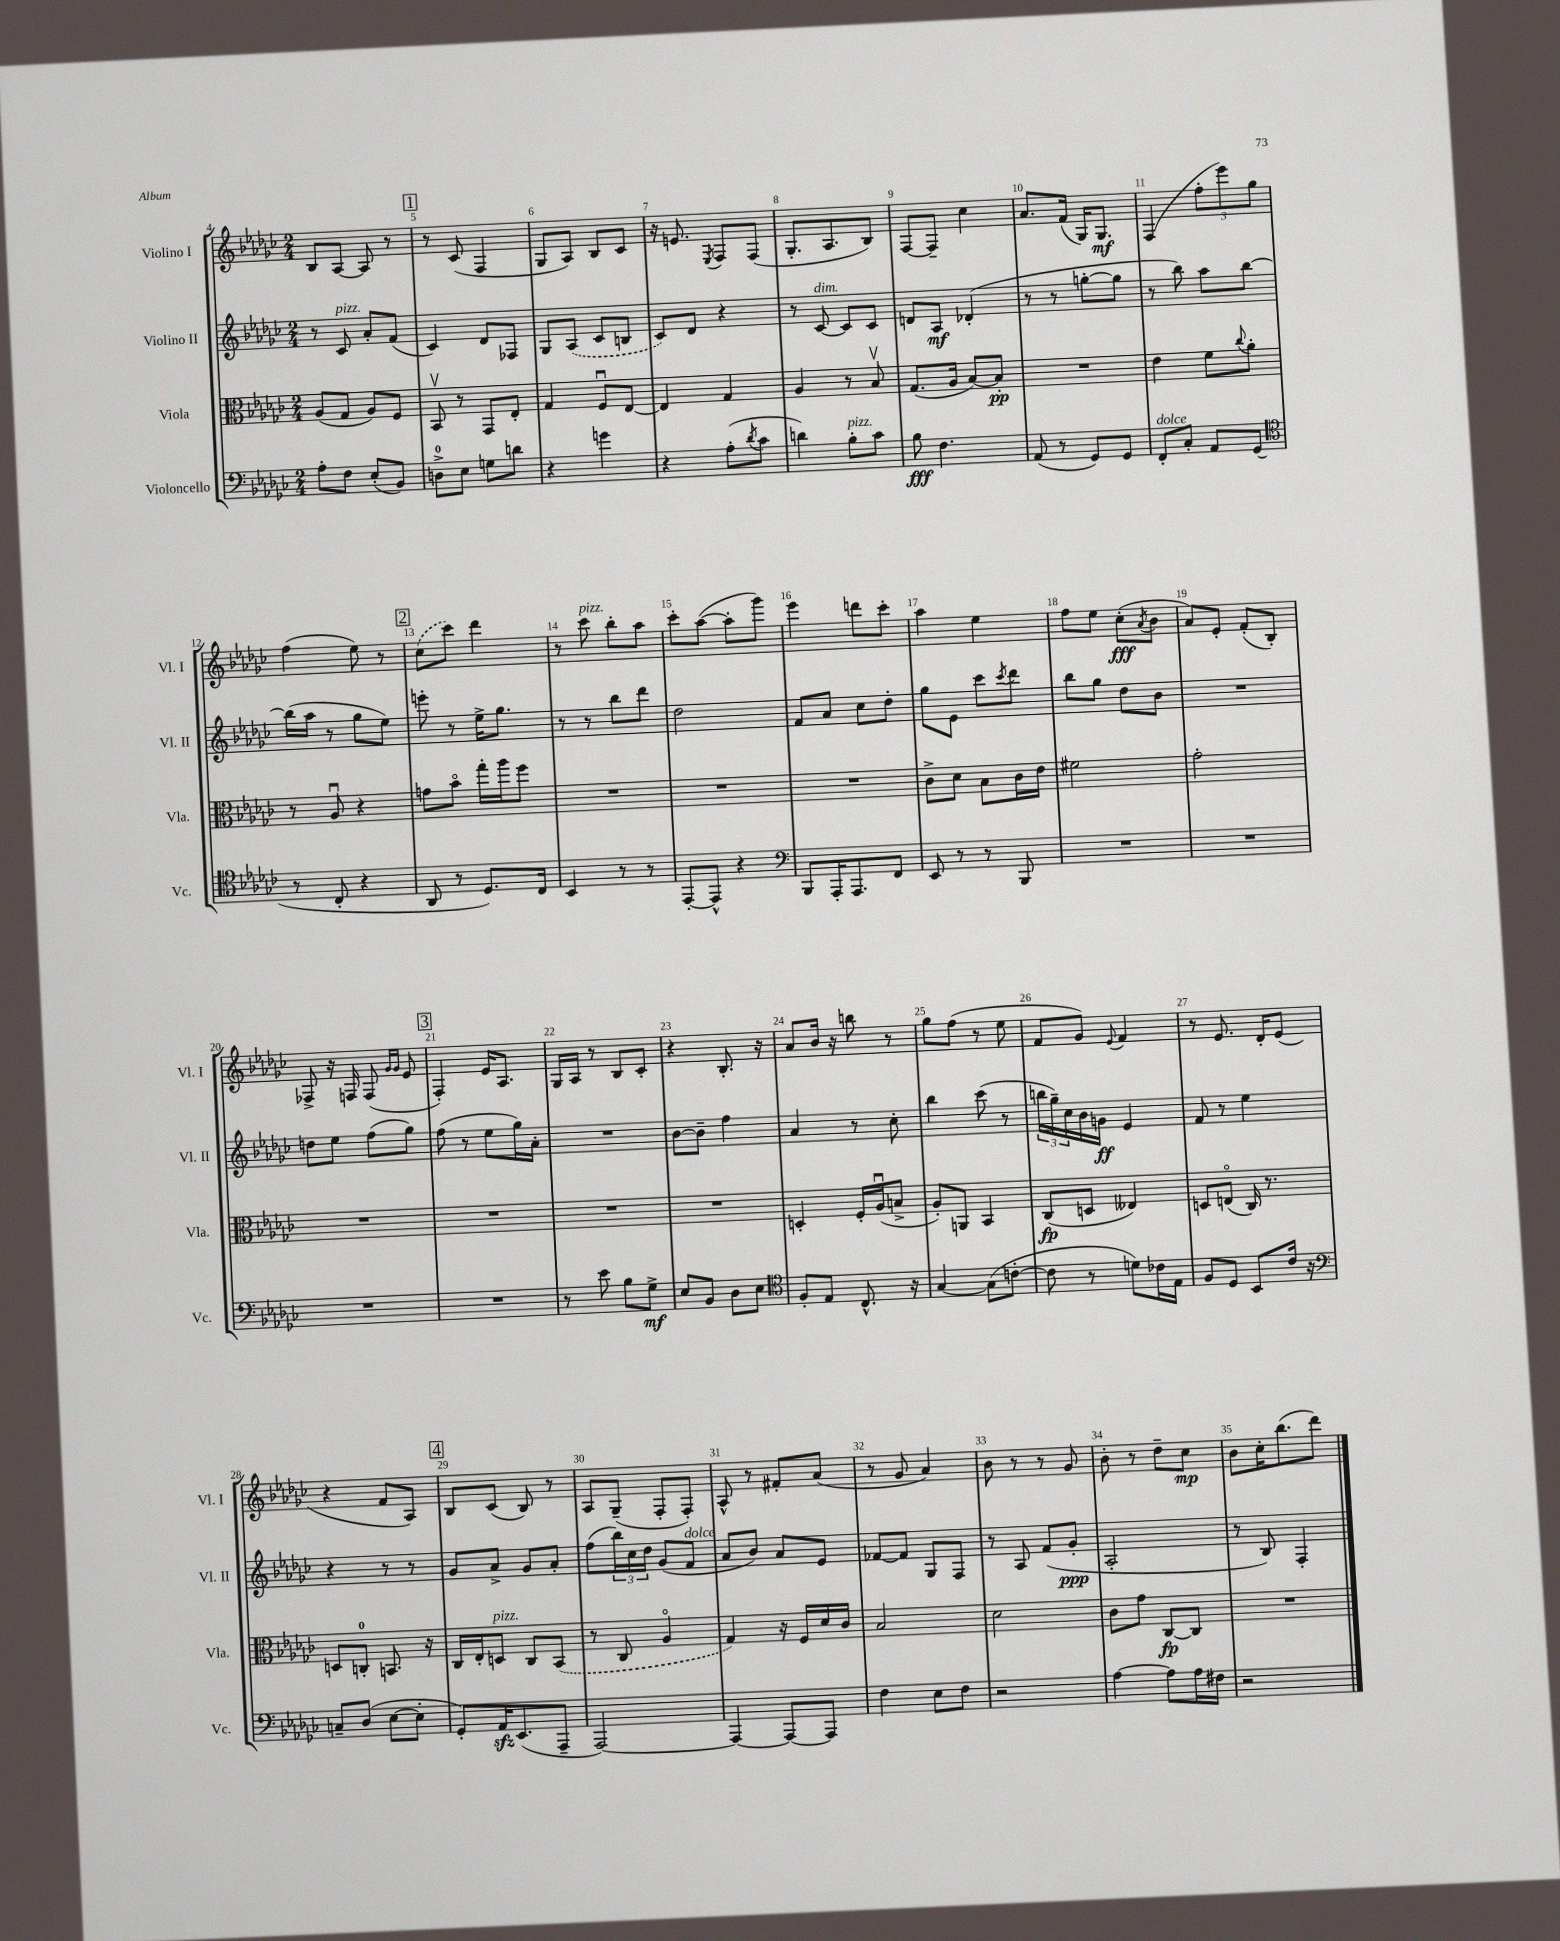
<<
\new StaffGroup <<
\new Staff = "s0" \with { instrumentName = "Violino I" shortInstrumentName = "Vl. I" } {
    \clef treble \key ges \major \numericTimeSignature \time 2/4
    bes8 aes8~ aes8 r8 |
    \mark \markup { \box "1" } r8 ces'8( f4 |
    ges8 aes8) bes8 ces'8 |
    r16 e'8. \acciaccatura { ees8 } f8 f8( |
    ges8.-. aes8. bes8) |
    f8~ f8-- ces''4 |
    aes'8. f'16( ges16) ges8.\mf |
    f4( \tuplet 3/2 { f''8-. ees'''8) ges''8 } |
    f''4( ees''8) r8 |
    \mark \markup { \box "2" } \once \slurDashed ces''8( ces'''8) des'''4 |
    r8 ces'''8^\markup { \italic "pizz." } bes''8-. aes''8 |
    ces'''8-. aes''8~( aes''8-. ges'''8) |
    ees'''4 d'''8 ces'''8-. |
    aes''4 ees''4 |
    f''8 ees''8 ces''8-.\fff( \acciaccatura { aes'8 } bes'8 |
    aes'8) ees'8-. f'8-.( bes8-.) |
    fes8-> r16 f16 f8( \grace { ges'16 ges'16 } ees'8 |
    \mark \markup { \box "3" } f4-.) ees'16 aes8. |
    ges16 aes16 r8 bes8 ces'8-. |
    r4 bes8.-. r16 |
    aes'8 bes'16 r16 b''8 r8 |
    ges''8 f''8( r8 ees''8 |
    f'8 ges'8) \appoggiatura { ees'8 } f'4 |
    r8 ees'8. des'16-. ees'8( |
    r4 f'8 aes8) |
    \mark \markup { \box "4" } bes8 ces'8( bes8) r8 |
    aes8 ges8--( f8-. f8-.) |
    aes8-^ r8 fis'8-. aes'8( |
    r8 ges'8 aes'4) |
    bes'8 r8 r8 ges'8 |
    bes'8-. r8 des''8-- ces''8\mp |
    bes'8 ces''16-. bes''8.( des'''8) \bar "|." |
}
\new Staff = "s1" \with { instrumentName = "Violino II" shortInstrumentName = "Vl. II" } {
    \clef treble \key ges \major \numericTimeSignature \time 2/4
    r8 ces'8^\markup { \italic "pizz." } aes'8-. f'8( |
    \mark \markup { \box "1" } ces'4) des'8 fes8 |
    ges8 \once \slurDashed aes8( ces'8 b8 |
    ces'8) des'8 r4 |
    r8 ces'8~^\markup { \italic "dim." } ces'8 ces'8 |
    d'8 aes8\mf des'4-.( |
    r8 r8 g''8~-. g''8 |
    r8 bes''8) aes''8 bes''8~ |
    bes''16( aes''16 r8 ges''8 ees''8) |
    \mark \markup { \box "2" } e'''8-. r8 ees''16-> ges''8. |
    r8 r8 bes''8 des'''8 |
    des''2 |
    f'8 aes'8 ces''8 des''8-. |
    ges''8 ees'8 ces'''8 \acciaccatura { ces'''8 } des'''8 |
    bes''8 ges''8 des''8 bes'8 |
    R2 |
    d''8 ees''8 f''8( ges''8) |
    \mark \markup { \box "3" } f''8( r8 ees''8 ges''16) aes'16-. |
    R2 |
    bes'8~ bes'8-- f''4 |
    aes'4 r8 ces''8-. |
    bes''4 ces'''8( r8 |
    \tuplet 3/2 { b''16 ges''16--) ces''16 } bes'16 g'16\ff ees'4 |
    f'8 r8 ees''4 |
    r4 r8 r8 |
    \mark \markup { \box "4" } ges'8 aes'8-> ges'8 aes'8-. |
    f''8( \tuplet 3/2 { bes''16) ces''16 des''16 } ges'8( f'8^\markup { \italic "dolce" } |
    aes'8 bes'8) aes'8 ees'8 |
    fes'8~ fes'8 ges8 f8 |
    r8 aes8 f'8( ges'8-.\ppp |
    aes2-. |
    r8 bes8) f4-. \bar "|." |
}
\new Staff = "s2" \with { instrumentName = "Viola" shortInstrumentName = "Vla." } {
    \clef alto \key ges \major \numericTimeSignature \time 2/4
    aes8( ges8 aes8) f8 |
    \mark \markup { \box "1" } bes,8\upbow r8 ges,8 ees8-. |
    ges4 f8\downbow ees8~ |
    ees4 ges4 |
    aes4 r8 bes8\upbow |
    ges8.( aes16 bes8~) bes8-.\pp |
    R2 |
    ees'4 f'8 \appoggiatura { ces''8 } aes'8-. |
    r8 aes8\downbow r4 |
    \mark \markup { \box "2" } g'8 bes'8\flageolet ges''16-. aes''16 f''8 |
    R2 |
    R2 |
    R2 |
    ces'8-> des'8 bes8 ces'16 ees'16 |
    fis'2 |
    ges'2-. |
    R2 |
    \mark \markup { \box "3" } R2 |
    R2 |
    R2 |
    d4-. f16-. aes16\downbow( b8-> |
    aes8-.) a,8 bes,4 |
    ces8\fp( d8 eeses4) |
    d8 e8\flageolet( ces16) r8. |
    d8 c8-0-. b,8. r16 |
    \mark \markup { \box "4" } ces16 ees16-. d8^\markup { \italic "pizz." } ces8 \once \slurDashed bes,8( |
    r8 ces8 aes4\flageolet |
    ges4) r16 f16 des'16 ces'16 |
    bes2 |
    des'2 |
    ces'8 ges'8 ces8~\fp ces8 |
    R2 \bar "|." |
}
\new Staff = "s3" \with { instrumentName = "Violoncello" shortInstrumentName = "Vc." } {
    \clef bass \key ges \major \numericTimeSignature \time 2/4
    aes8-. f8 ees8-.( bes,8) |
    \mark \markup { \box "1" } d8-0-> ees8 g8 d'8 |
    r4 g'4 |
    r4 aes8-.( \acciaccatura { des'8 } ces'8 |
    d'4) bes8-.^\markup { \italic "pizz." } ces'8 |
    bes8\fff f4. |
    aes,8( r8 ges,8) ges,8 |
    f,8-.^\markup { \italic "dolce" } ces8-. aes,8 ges,8( |
    \clef tenor r8 ces8-. r4 |
    \mark \markup { \box "2" } aes,8 r8 des8.) ces16 |
    bes,4 r8 r8 |
    ees,8~-. ees,8-^ r4 |
    \clef bass bes,,8 aes,,16-. aes,,8. f,8 |
    ees,8 r8 r8 bes,,8 |
    R2 |
    R2 |
    R2 |
    \mark \markup { \box "3" } R2 |
    r8 ees'8 bes8 ges8->\mf |
    ees8 bes,8 des8 ees8 |
    \clef tenor f8-. ees8 ces8.-^ r16 |
    ges4~ ges8( c'8~-. |
    c'8 r8 d'8) ces'16 ees16 |
    f8 des8 bes,8 ces'16 r16 |
    \clef bass c8-- des8( ees8~ ees8-. |
    \mark \markup { \box "4" } ges,8-.) aes,16\sfz ees,8.( aes,,8-- |
    aes,,2~) |
    aes,,4~ aes,,8~ aes,,8 |
    f4 ees8 f8 |
    r2 |
    aes4~ aes8 aes16 fis16 |
    r2 \bar "|." |
}
>>
>>
\layout { \context { \Score currentBarNumber = #4 \override BarNumber.break-visibility = ##(#f #t #t) barNumberVisibility = #all-bar-numbers-visible } }
